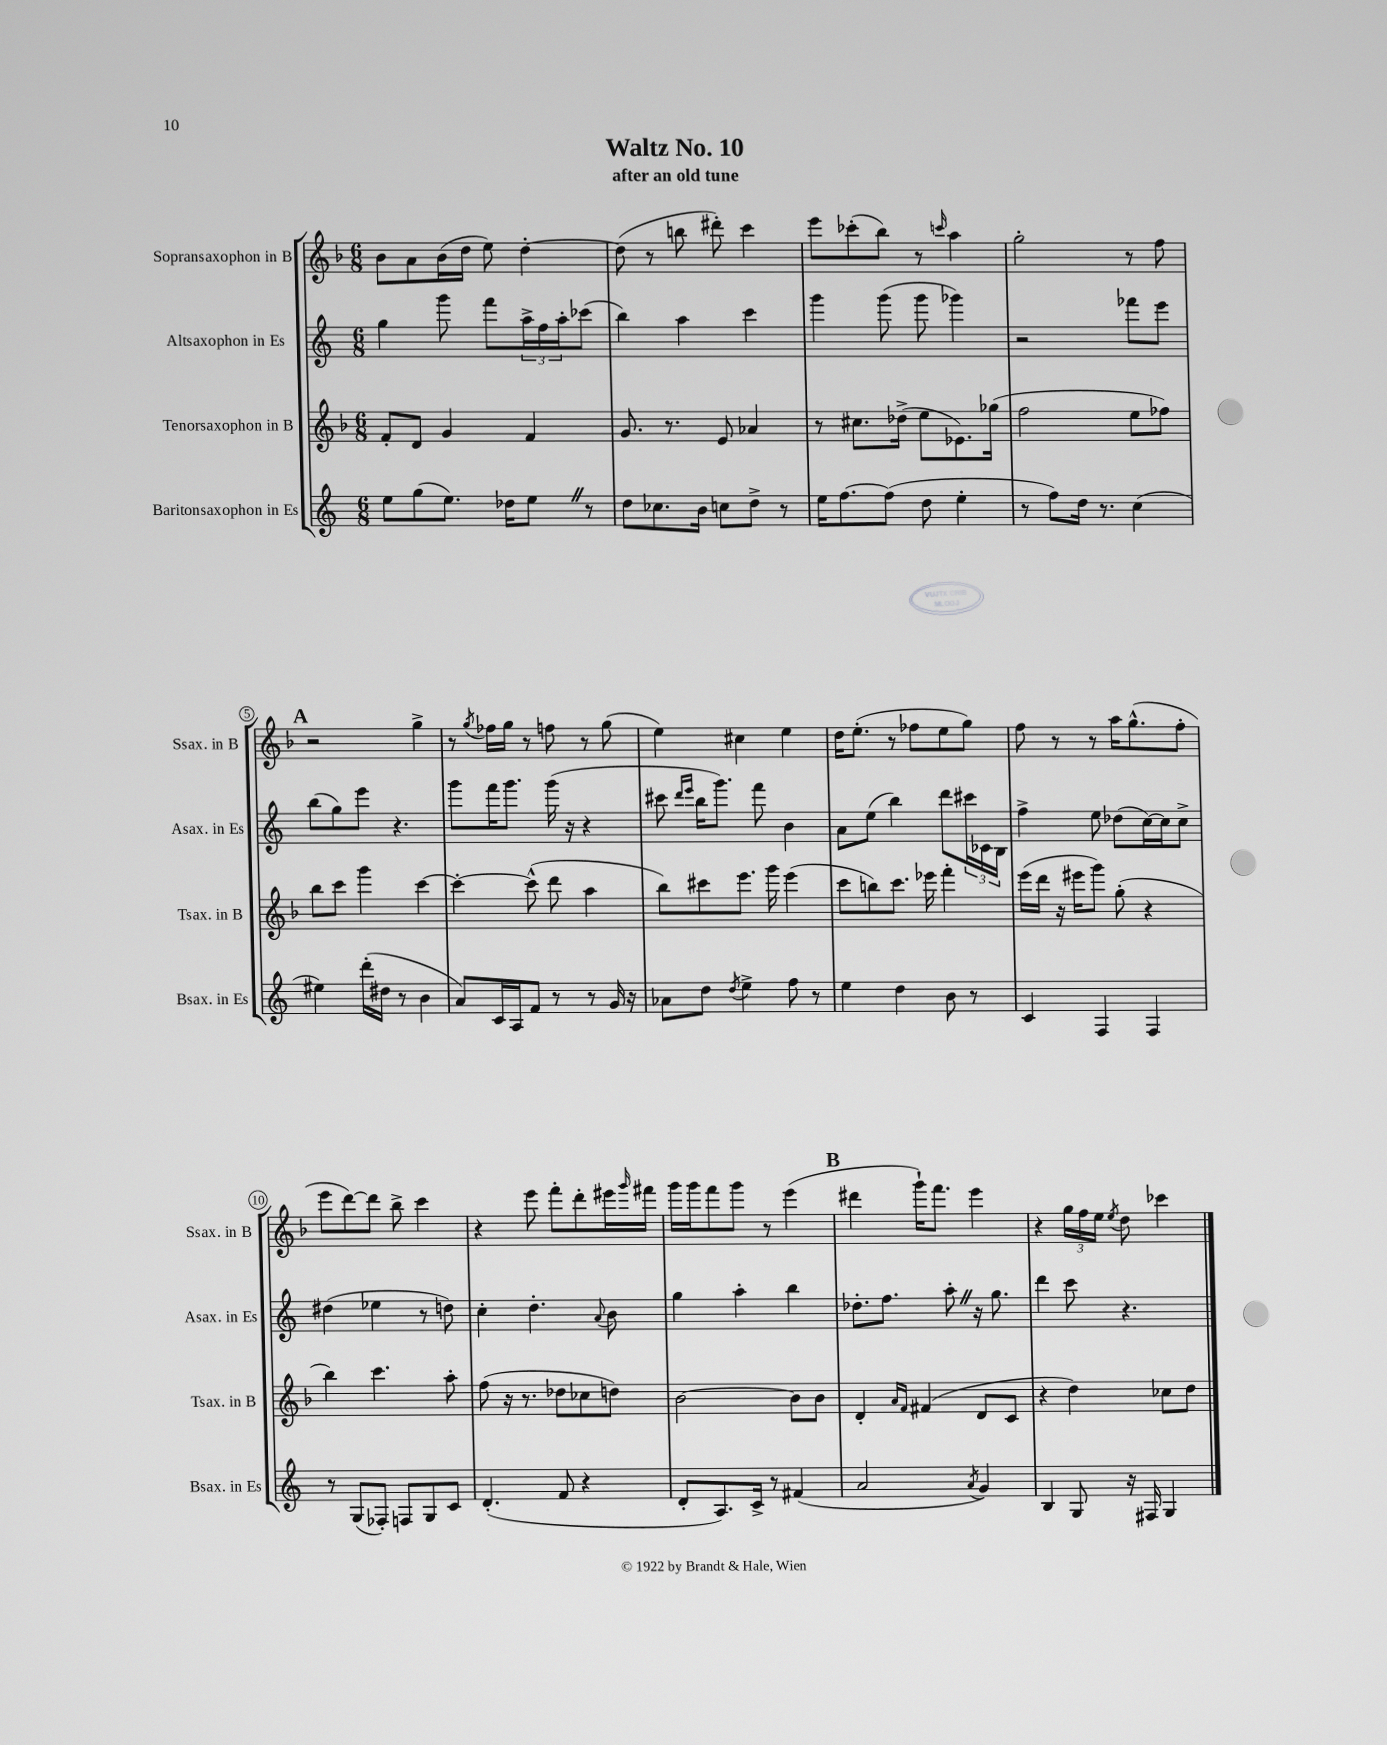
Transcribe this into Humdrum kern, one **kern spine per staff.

**kern	**kern	**kern	**kern
*staff4	*staff3	*staff2	*staff1
*clefG2	*clefG2	*clefG2	*clefG2
*k[]	*k[b-]	*k[]	*k[b-]
*M6/8	*M6/8	*M6/8	*M6/8
8ee\L	8f'/L	4gg\	8b-\L
(8gg\	8d/J	.	8a\
8.ee\J)	4g/	8ggg\	(16b-\L
.	.	.	16dd\JJ
.	.	8fff\L	8ee\)
16dd-\LK	.	.	.
8ee\J	4f/	24aa^\L	[4dd'\
.	.	24ff\	.
.	.	24aa'\J	.
8r	.	(8ccc-\J	.
=	=	=	=
8dd\L	8.g/	4bb\)	(8dd\]
8.cc-\	.	.	8r
.	8.r	.	.
.	.	4aa\	8bb\
16b\Jk	.	.	.
8cc\L	8e/	.	8ddd#'\)
8dd^\J	4a-/	4ccc\	4ccc\
8r	.	.	.
=	=	=	=
16ee\LK	8r	4ggg\	8eee\L
[8.ff\	.	.	.
.	8.cc#\L	.	(8ccc-'\
(8ff\]J	.	(8ggg\	8bb-\J)
.	(16dd-^\Jk	.	.
8dd\	8ee\L	8ggg\	8r
.	.	.	16qqccc/
4ee'\	8.e-\)	4ggg-\)	4aa\
.	(16gg-\Jk	.	.
=	=	=	=
8r	2ff\	2r	2gg'\
8ff\L)	.	.	.
16dd\Jk	.	.	.
8.r	.	.	.
(4cc\	8ee\L	8fff-\L	8r
.	8ff-\J)	8eee\J	8ff\
=	=	=	=
4ee#\)	8bb-\L	(8bb\L	2r
.	8ccc\J	8gg\)	.
(16ddd'\LL	4ggg\	8eee\J	.
16dd#\JJ	.	.	.
8r	.	4.r	.
4b\	[4ccc\	.	4gg^\
=	=	=	=
8a/L)	4ccc'\_	8ggg\L	8r
.	.	.	8qgg/
16c/L	.	16fff\K	16ff-\LL
16A/J	.	8.ggg\J	16gg\JJ
8f/J	(8ccc^^\]	.	8r
8r	8ddd\	(16ggg\	8ff\
.	.	16r	.
8r	4aa\	4r	8r
16g/	.	.	(8gg\
16r	.	.	.
=	=	=	=
8a-\L	8bb-\L)	8ccc#\	4ee\)
.	.	16qqddd/LL	.
.	.	16qqeee/JJ	.
8dd\J	8ccc#\	16bb\LK	.
.	.	8.ggg\J)	.
8qdd/	.	.	.
4ee^\	8.eee\J	.	4cc#\
.	.	8fff\	.
.	16ggg\	.	.
8ff\	(4eee\	4b\	4ee\
8r	.	.	.
=	=	=	=
4ee\	8ccc\L	8a\L	16dd\LK
.	.	.	(8.ee'\J
.	8bb\)	(8ee\J	.
4dd\	8.ccc\J	4bb\)	8r
.	.	.	8ff-\L
.	16eee-\	.	.
8b\	4fff'\	8ddd\L	8ee\
8r	.	24ccc#\L	8gg\J)
.	.	24c-\	.
.	.	24B\JJ	.
=	=	=	=
4c/	(16eee\LL	4ff^\	8ff\
.	16ddd\JJ	.	.
.	16r	.	8r
.	16eee#\LK	.	.
4F/	8ggg\J)	8ee\	8r
.	(8gg'\	(8dd-\L	16aa\LK
.	.	.	(8.gg^^\
4F/	4r	[16cc\L)	.
.	.	16cc\]J	.
.	.	8cc^\J	8ff'\J
=	=	=	=
8r	4bb-\)	(4dd#\	8eee\L
(8G/L	.	.	[8ddd\)
8F-'/J)	4.ccc\	4ee-\	8ddd\]J
8F/L	.	.	8bb-^\
8G/	.	8r	4ccc\
8c/J	8aa'\	8dd\)	.
=	=	=	=
(4.d'/	(8ff\	4cc'\	4r
.	16r	.	.
.	8.r	.	.
.	.	4.dd'\	8eee\
8f/	8dd-\L	.	8fff'\L
4r	8cc-\	.	8ddd'\
.	.	8qqa/	.
.	8dd\J)	8b\	16eee#\L
.	.	.	16qqggg/
.	.	.	16fff#\JJ
=	=	=	=
8d'/L	[2b-\	4gg\	16ggg\LL
.	.	.	16ggg\J
8.A/)	.	.	8fff\
.	.	4aa'\	8ggg\J
16c^/Jk	.	.	.
8r	.	.	8r
(4f#/	8b-\]L	4bb\	(4eee\
.	8b-\J	.	.
=	=	=	=
2a/	4d'/	8.dd-'\L	4ddd#\
.	.	8.ff\J	.
.	16qqa/LL	.	.
.	16qqf/JJ	.	.
.	(4f#/	.	16ggg`\LK)
.	.	.	8.fff\J
.	.	8aa'\	.
8qa/	.	.	.
4g/)	8d/L	16r	4eee\
.	.	8.gg\	.
.	8c/J	.	.
=	=	=	=
4B/	4r	4ddd\	4r
8G/	4dd\)	8ccc\	24gg\LL
.	.	.	24ff\
.	.	.	24ee\JJ
.	.	.	8qee/
16r	.	4.r	8dd\
16F#/	.	.	.
4G/	8cc-\L	.	4ccc-\
.	8dd\J	.	.
==	==	==	==
*-	*-	*-	*-
